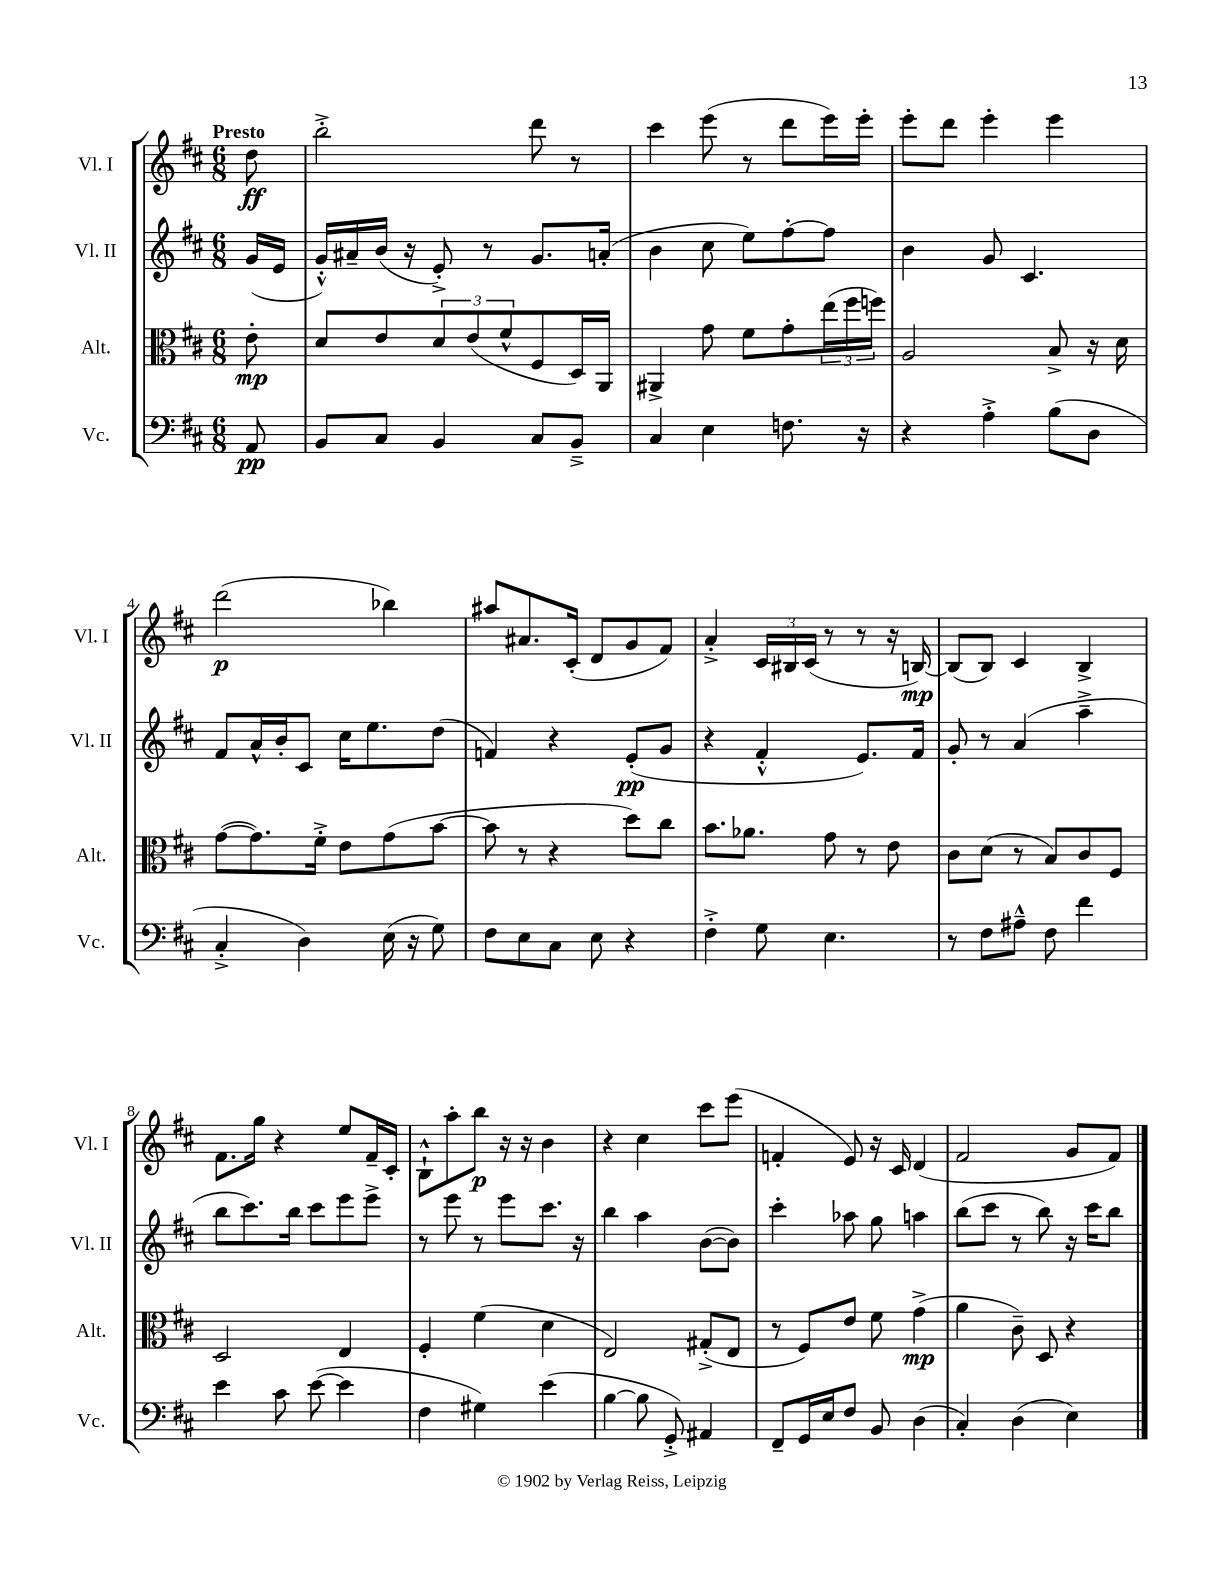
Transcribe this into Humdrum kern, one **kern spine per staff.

**kern	**kern	**kern	**kern
*staff4	*staff3	*staff2	*staff1
*clefF4	*clefC3	*clefG2	*clefG2
*k[f#c#]	*k[f#c#]	*k[f#c#]	*k[f#c#]
*M6/8	*M6/8	*M6/8	*M6/8
8AA/	8e'\	(16g/LL	8dd\
.	.	16e/JJ	.
=	=	=	=
8BB/L	8d/L	16g'^^/LL)	2bb'^\
.	.	16a#~/	.
8C#/J	8e/	(16b/JJ	.
.	.	16r	.
4BB/	12d/	8e'^/)	.
.	(12e/	.	.
.	.	8r	.
.	12f#^^/	.	.
8C#/L	8F#/	8.g/L	8ddd\
8BB~^/J	16D/L)	.	8r
.	16AA/JJ	(16a'/Jk	.
=	=	=	=
4C#/	4AA#^/	4b\	4ccc#\
4E\	8g\	8cc#\	(8eee\
.	8f#\L	8ee\L)	8r
8.F\	8g'\	[8ff#'\	8ddd\L
.	(24ee\L	8ff#\]J	16eee\L)
.	24ff#\	.	.
16r	.	.	16eee'\JJ
.	24ff\JJ)	.	.
=	=	=	=
4r	2A/	4b\	8eee'\L
.	.	.	8ddd\J
4A'^\	.	8g/	4eee'\
.	.	4.c#/	.
(8B\L	8B^/	.	4eee\
8D\J	16r	.	.
.	16d\	.	.
=	=	=	=
4C#'^/	([8g\L	8f#/L	(2ddd\
.	8.g\])	16a^^/L	.
.	.	16b'/J	.
4D\)	.	8c#/J	.
.	16f#'^\Jk	.	.
.	8e\L	16cc#\LK	.
.	.	8.ee\	.
(16E\	(8g\	.	4bb-\)
16r	.	.	.
8G\)	[8b\J	(8dd\J	.
=	=	=	=
8F#\L	8b\]	4f/)	8aa#/L
8E\	8r	.	8.a#/
8C#\J	4r	4r	.
.	.	.	(16c#'/Jk
8E\	.	.	8d/L
4r	8dd\L)	(8e'/L	8g/
.	8cc#\J	8g/J	8f#/J)
=	=	=	=
4F#'^\	8.b\L	4r	4a'^/
.	8.a-\J	.	.
8G\	.	4f#'^^/	24c#/LL
.	.	.	24B#/
.	.	.	(24c#/JJ
4.E\	8g\	.	8r
.	8r	8.e/L)	8r
.	8e\	.	16r
.	.	16f#/Jk	[16B/)
=	=	=	=
8r	8c#\L	8g'/	(8B/]L
8F#\L	(8d\J	8r	8B/J)
8A#~^^\J	8r	(4a/	4c#/
8F#\	8B/L)	.	.
4f#\	8c#/	4aa~^\	4B^/
.	8F#/J	.	.
=	=	=	=
4e\	2D/	8bb\L	8.f#\L
.	.	8.ccc#\)	.
.	.	.	16gg\Jk
8c#\	.	.	4r
.	.	16bb\Jk	.
([8e\	.	8ccc#\L	.
4e\]	4E/	8eee\	8ee/L
.	.	8eee^\J	16f#~/L
.	.	.	16c#'/JJ
=	=	=	=
4F#\	4F#'/	8r	8B`^^\L
.	.	8eee\	8aa'\
4G#\)	(4f#\	8r	8bb\J
.	.	8eee\L	16r
.	.	.	16r
(4e\	4d\	8.ccc#\J	4b\
.	.	16r	.
=	=	=	=
[4B\	2E/)	4bb\	4r
8B\]	.	4aa\	4cc#\
8GG'^/)	.	.	.
4AA#/	(8G#'^/L	([8b\L	8ccc#\L
.	8E/J	8b\]J)	(8eee\J
=	=	=	=
8FF#~/L	8r	4ccc#'\	4f'/
16GG/L	8F#/L)	.	.
16E/J	.	.	.
8F#/J	8e/J	8aa-\	8e/)
8BB/	8f#\	8gg\	16r
.	.	.	16c#/
(4D\	(4g^\	4aa\	(4d/
=	=	=	=
4C#'/)	4a\	(8bb\L	2f#/
.	.	8ccc#\J	.
(4D\	8c#~\)	8r	.
.	8D/	8bb\)	.
4E\)	4r	16r	8g/L
.	.	16ccc#\LK	.
.	.	8bb\J	8f#/J)
==	==	==	==
*-	*-	*-	*-
